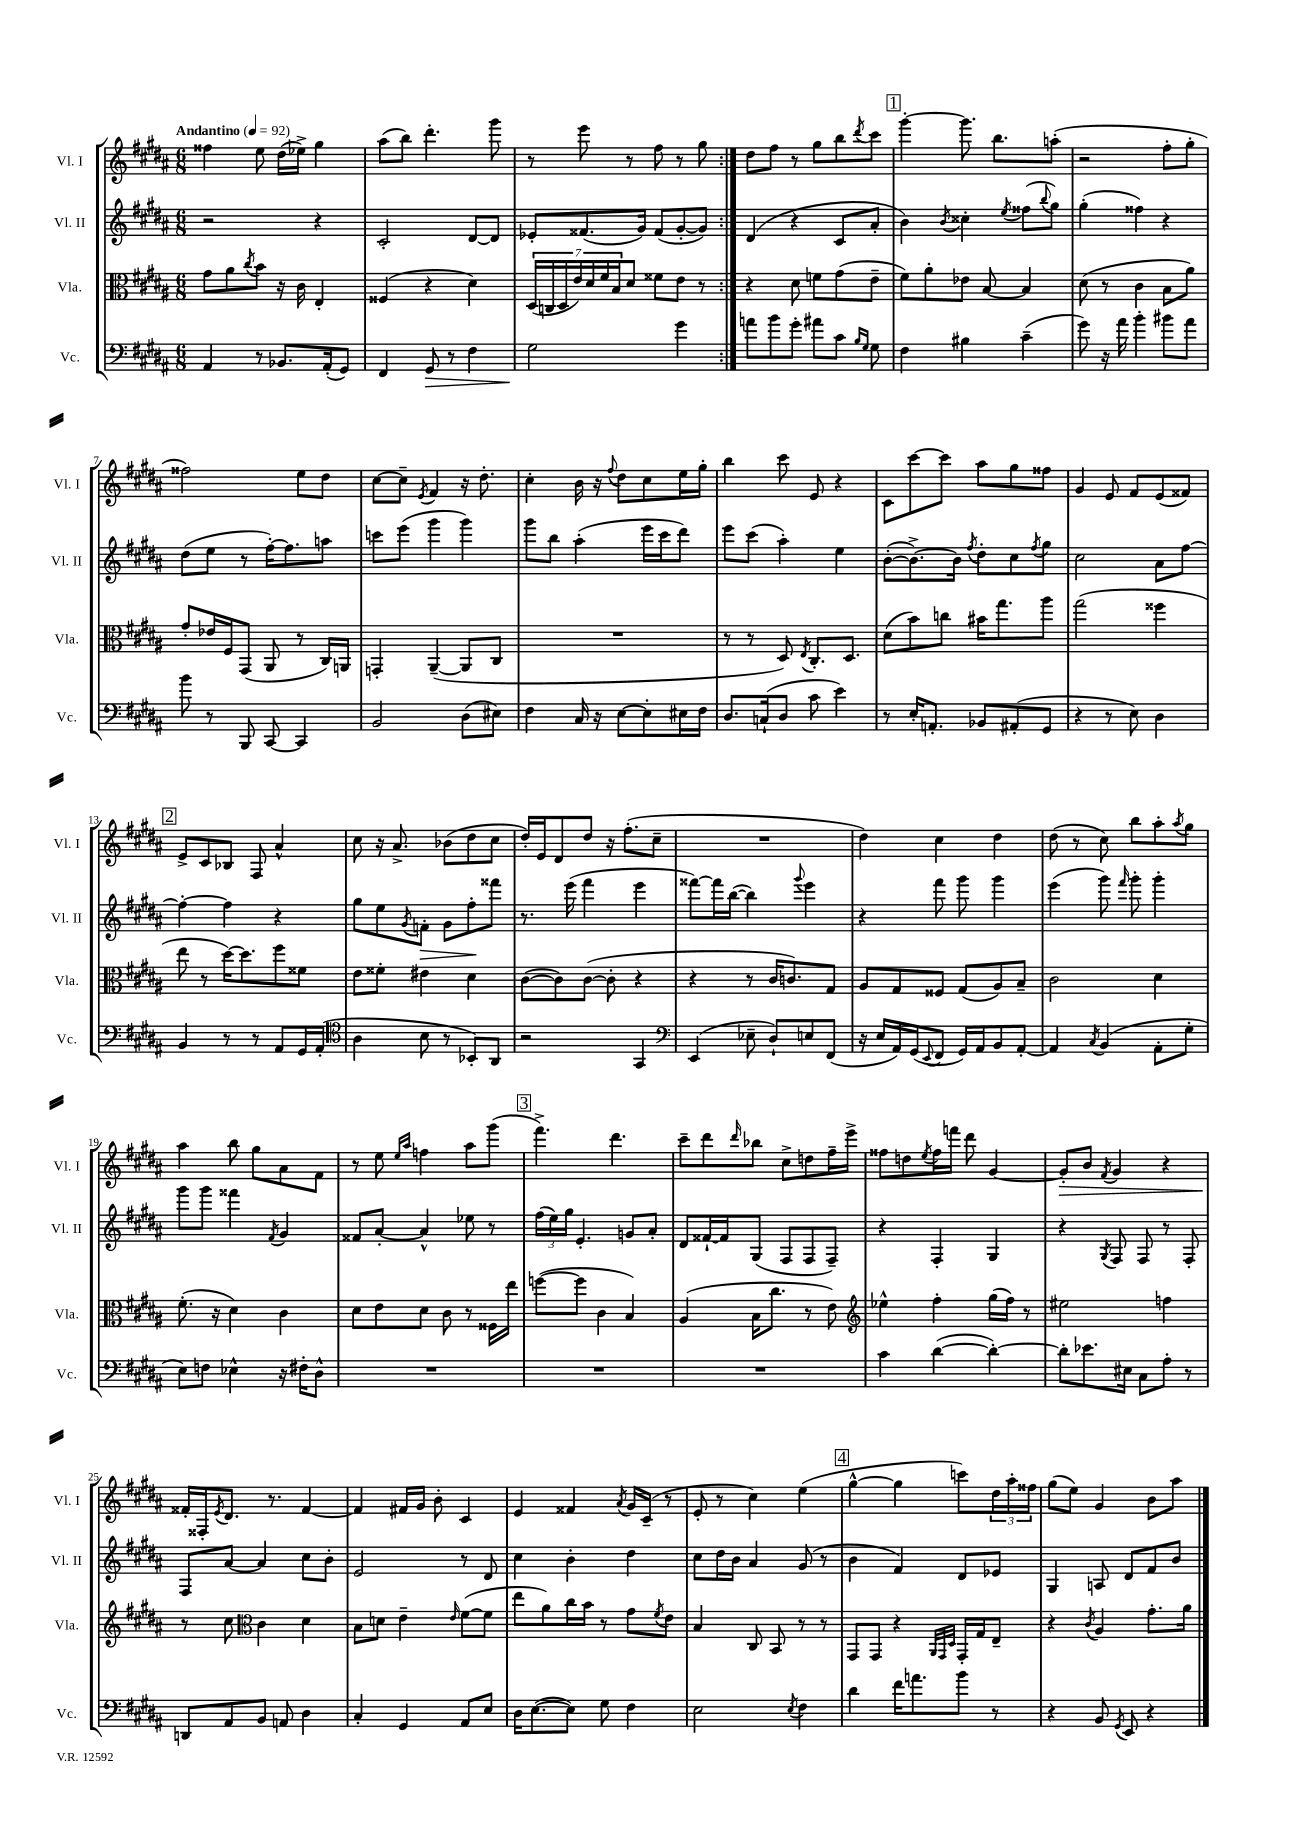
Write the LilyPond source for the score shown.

<<
\new StaffGroup <<
\new Staff = "s0" \with { instrumentName = "Vl. I" shortInstrumentName = "Vl. I" } {
    \clef treble \key b \major \numericTimeSignature \time 6/8 \tempo "Andantino" 4 = 92
    \repeat volta 2 { fisis''4 e''8 dis''16( ees''16->) gis''4 |
    ais''8( b''8) dis'''4.-. gis'''8 |
    r8 e'''8 r8 fis''8 r8 gis''8 | }
    dis''8 fis''8 r8 gis''8 b''8 \acciaccatura { dis'''8 } cis'''8 |
    \mark \markup { \box "1" } gis'''4~-. gis'''8. b''8. a''8-.( |
    r2 fis''8-. gis''8-. |
    fisis''2) e''8 dis''8 |
    cis''8~ cis''8-- \acciaccatura { e'8 } fis'4 r16 dis''8.-. |
    cis''4-. b'16 r16 \appoggiatura { fis''8 } dis''8 cis''8 e''16 gis''16-. |
    b''4 cis'''8 e'8 r4 |
    cis'8 cis'''8~ cis'''8 ais''8 gis''8 fisis''8 |
    gis'4 e'8 fis'8 e'8( fisis'8) |
    \mark \markup { \box "2" } e'8-> cis'8 bes8 fis8 ais'4-^ |
    cis''8 r16 ais'8.-> bes'8( dis''8 cis''8 |
    dis''16-.) e'16 dis'8 dis''8 r16 fis''8.-.( cis''8-- |
    R2. |
    dis''4) cis''4 dis''4 |
    dis''8( r8 cis''8) b''8 ais''8-. \acciaccatura { ais''8 } gis''8 |
    ais''4 b''8 gis''8 ais'8 fis'8 |
    r8 e''8 \grace { e''16 ais''16 } f''4 ais''8 gis'''8( |
    \mark \markup { \box "3" } fis'''4.->) dis'''4. |
    cis'''8-- dis'''8 \grace { dis'''16 } bes''8 cis''8-> d''8 fis''16-- e'''16-> |
    fisis''8 d''8 \acciaccatura { e''8 } fisis''16 f'''16 dis'''8 gis'4~ |
    gis'8-.\> b'8 \acciaccatura { fis'8 } gis'4 r4 |
    fisis'16-.\! fisis16-. \acciaccatura { e'8 } dis'8. r8. fisis'4~ |
    fisis'4 fis'16 gis'16 b'8-. cis'4 |
    e'4 fisis'4 \acciaccatura { ais'8 } gis'16 cis'16--( r8 |
    e'8-. r8 cis''4) e''4( |
    \mark \markup { \box "4" } gis''4~-^ gis''4 c'''8) \tuplet 3/2 { dis''16 ais''16-. fisis''16 } |
    gis''8( e''8) gis'4 b'8 ais''8 \bar "|." |
}
\new Staff = "s1" \with { instrumentName = "Vl. II" shortInstrumentName = "Vl. II" } {
    \clef treble \key b \major \numericTimeSignature \time 6/8
    \repeat volta 2 { r2 r4 |
    cis'2-. dis'8~ dis'8 |
    ees'8-. fisis'8.( gis'16) fisis'8( gis'8~-. gis'8) | }
    dis'4( r4 cis'8 ais'8-. |
    \mark \markup { \box "1" } b'4) \acciaccatura { b'8 } cisis''4-. \acciaccatura { e''8 } fisis''8( \appoggiatura { b''8 } gis''8) |
    gis''4-.( fisis''4) r4 |
    dis''8( e''8 r8 fis''16~-.) fis''8. a''8 |
    c'''8 e'''8( gis'''4 gis'''4) |
    gis'''8 b''8 ais''4-.( e'''16 cis'''16 dis'''8) |
    e'''8 cis'''8( ais''4-.) e''4 |
    b'8~-.( b'8.~->) b'16 \acciaccatura { fis''8 } dis''8-. cis''8 \acciaccatura { fis''8 } gis''8 |
    cis''2 ais'8 fis''8~ |
    \mark \markup { \box "2" } fis''4~-. fis''4 r4 |
    gis''8 e''8 \acciaccatura { gis'8 } f'8-.\> gis'8 fis''8-.\! fisis'''8 |
    r8. e'''16( fis'''4 e'''4 |
    fisis'''8~) fisis'''16 b''16~( b''4) \appoggiatura { gis'''8 } e'''4 |
    r4 fis'''8 gis'''8 gis'''4 |
    e'''4( gis'''8) \grace { fis'''16 } gis'''8-. gis'''4-. |
    gis'''8 gis'''8 fisis'''4 \acciaccatura { fis'8 } gis'4 |
    fisis'8 ais'8~-. ais'4-^ ees''8 r8 |
    \mark \markup { \box "3" } \tuplet 3/2 { fis''16( e''16) gis''16 } e'4.-. g'8 ais'8-. |
    dis'8 fisis'16~-! fisis'16 gis8( fis8 fis8 fis8--) |
    r4 fis4-. gis4 |
    r4 \acciaccatura { gis8 } fis8 fis8 r8 fis8-. |
    fis8 ais'8~ ais'4 cis''8 b'8-. |
    e'2 r8 dis'8 |
    cis''4 b'4-. dis''4 |
    cis''8 dis''16 b'16 ais'4 gis'8( r8 |
    \mark \markup { \box "4" } b'4 fis'4) dis'8 ees'8 |
    gis4 a8 dis'8 fis'8 b'8 \bar "|." |
}
\new Staff = "s2" \with { instrumentName = "Vla." shortInstrumentName = "Vla." } {
    \clef alto \key b \major \numericTimeSignature \time 6/8
    \repeat volta 2 { gis'8 ais'8 \acciaccatura { cis''8 } b'8 r16 cis'16 e4-. |
    fisis4( r4 dis'4) |
    \tuplet 7/4 { dis16( c16 dis16 e'16) dis'16 fis'16 b16 } dis'8 fisis'8 e'8 r8 | }
    r4 dis'8 f'8 gis'8( e'8-- |
    \mark \markup { \box "1" } fis'8) ais'8-. ees'8 b8~ b4 |
    dis'8( r8 cis'4 b8 ais'8) |
    gis'8-. ees'16 fis16 gis,8( ais,8 r8 cis16) a,16 |
    g,4-. ais,4~--( ais,8 cis8 |
    R2. |
    r8 r8 dis8) \acciaccatura { e8 } cis8.-. dis8. |
    dis'8( b'8) c''8 bis'16 gis''8. ais''8 |
    gis''2( fisis''4 |
    \mark \markup { \box "2" } e''8 r8 dis''16~) dis''8. fis''8 fisis'8 |
    e'8 fisis'8-. eis'4 dis'4 |
    cis'8~( cis'8) cis'8~( cis'8-. r4 |
    r4 r8 cis'16 c'8.) gis8 |
    ais8 gis8 fisis8 gis8( ais8) b8-- |
    cis'2 dis'4 |
    fis'8.-.( r16 dis'4) cis'4 |
    dis'8 e'8 dis'8 cis'8 r8 fisis16 e''16 |
    \mark \markup { \box "3" } f''8~( f''8 cis'4 b4) |
    ais4( b16 cis''8. r8 e'8) |
    \clef treble ees''4-^ fis''4-. gis''16( fis''16) r8 |
    eis''2 f''4 |
    r8 cis''8 \clef alto cis'4 dis'4 |
    b8 d'8 e'4-- \grace { e'16 } fis'8~( fis'8 |
    e''8 ais'8) cis''16 b'16 r8 gis'8 \acciaccatura { fis'8 } e'8 |
    b4 cis8 b,8 r8 r8 |
    \mark \markup { \box "4" } gis,8 gis,8 r4 \grace { ais,32 gis,32 dis32 } gis,16-. gis16 e8-- |
    r4 \acciaccatura { cis'8 } ais4 gis'8.-. ais'16 \bar "|." |
}
\new Staff = "s3" \with { instrumentName = "Vc." shortInstrumentName = "Vc." } {
    \clef bass \key b \major \numericTimeSignature \time 6/8
    \repeat volta 2 { ais,4 r8 bes,8. ais,16-.( gis,8) |
    fis,4 gis,8\> r8 fis4 |
    gis2\! gis'4 | }
    a'8 b'8 gis'8-. ais'8 cis'8 \grace { b16 gis16 } gis8 |
    \mark \markup { \box "1" } fis4 bis4 cis'4--( |
    gis'8) r16 ais'16 b'4-. bis'8 ais'8 |
    b'8 r8 b,,8 cis,8~ cis,4 |
    b,2 dis8( eis8) |
    fis4 cis16 r16 e8~ e8-. eis16 fis16 |
    dis8. c16-!( dis8 cis'8 e'4) |
    r8 e16-. a,8.-. bes,8 ais,8-.( gis,8 |
    r4 r8 e8) dis4 |
    \mark \markup { \box "2" } b,4 r8 r8 ais,8 gis,16 ais,16-.( |
    \clef tenor ais4 b8 r8 bes,8-.) ais,8 |
    r2 gis,4 |
    \clef bass e,4( ees8-- dis8-!) e8 fis,8( |
    r16 e16 ais,16) gis,16( \appoggiatura { e,8 } fis,8 gis,16) ais,16 b,8 ais,8~-. |
    ais,4 \acciaccatura { cis8 } b,4( ais,8-. gis8-. |
    e8) f8 ees4-^ r16 fis16-. dis8-^ |
    R2. |
    \mark \markup { \box "3" } R2. |
    R2. |
    cis'4 dis'4~( dis'4~-.) |
    dis'8-. ees'8. eis16 cis8 ais8-. r8 |
    d,8 ais,8 b,8 a,8 dis4 |
    cis4-. gis,4 ais,8 e8 |
    dis16 e8.~( e8) gis8 fis4 |
    e2 \acciaccatura { e8 } fis4 |
    \mark \markup { \box "4" } dis'4 fis'16 a'8. b'8 r8 |
    r4 b,8 \acciaccatura { gis,8 } e,8 r4 \bar "|." |
}
>>
>>
